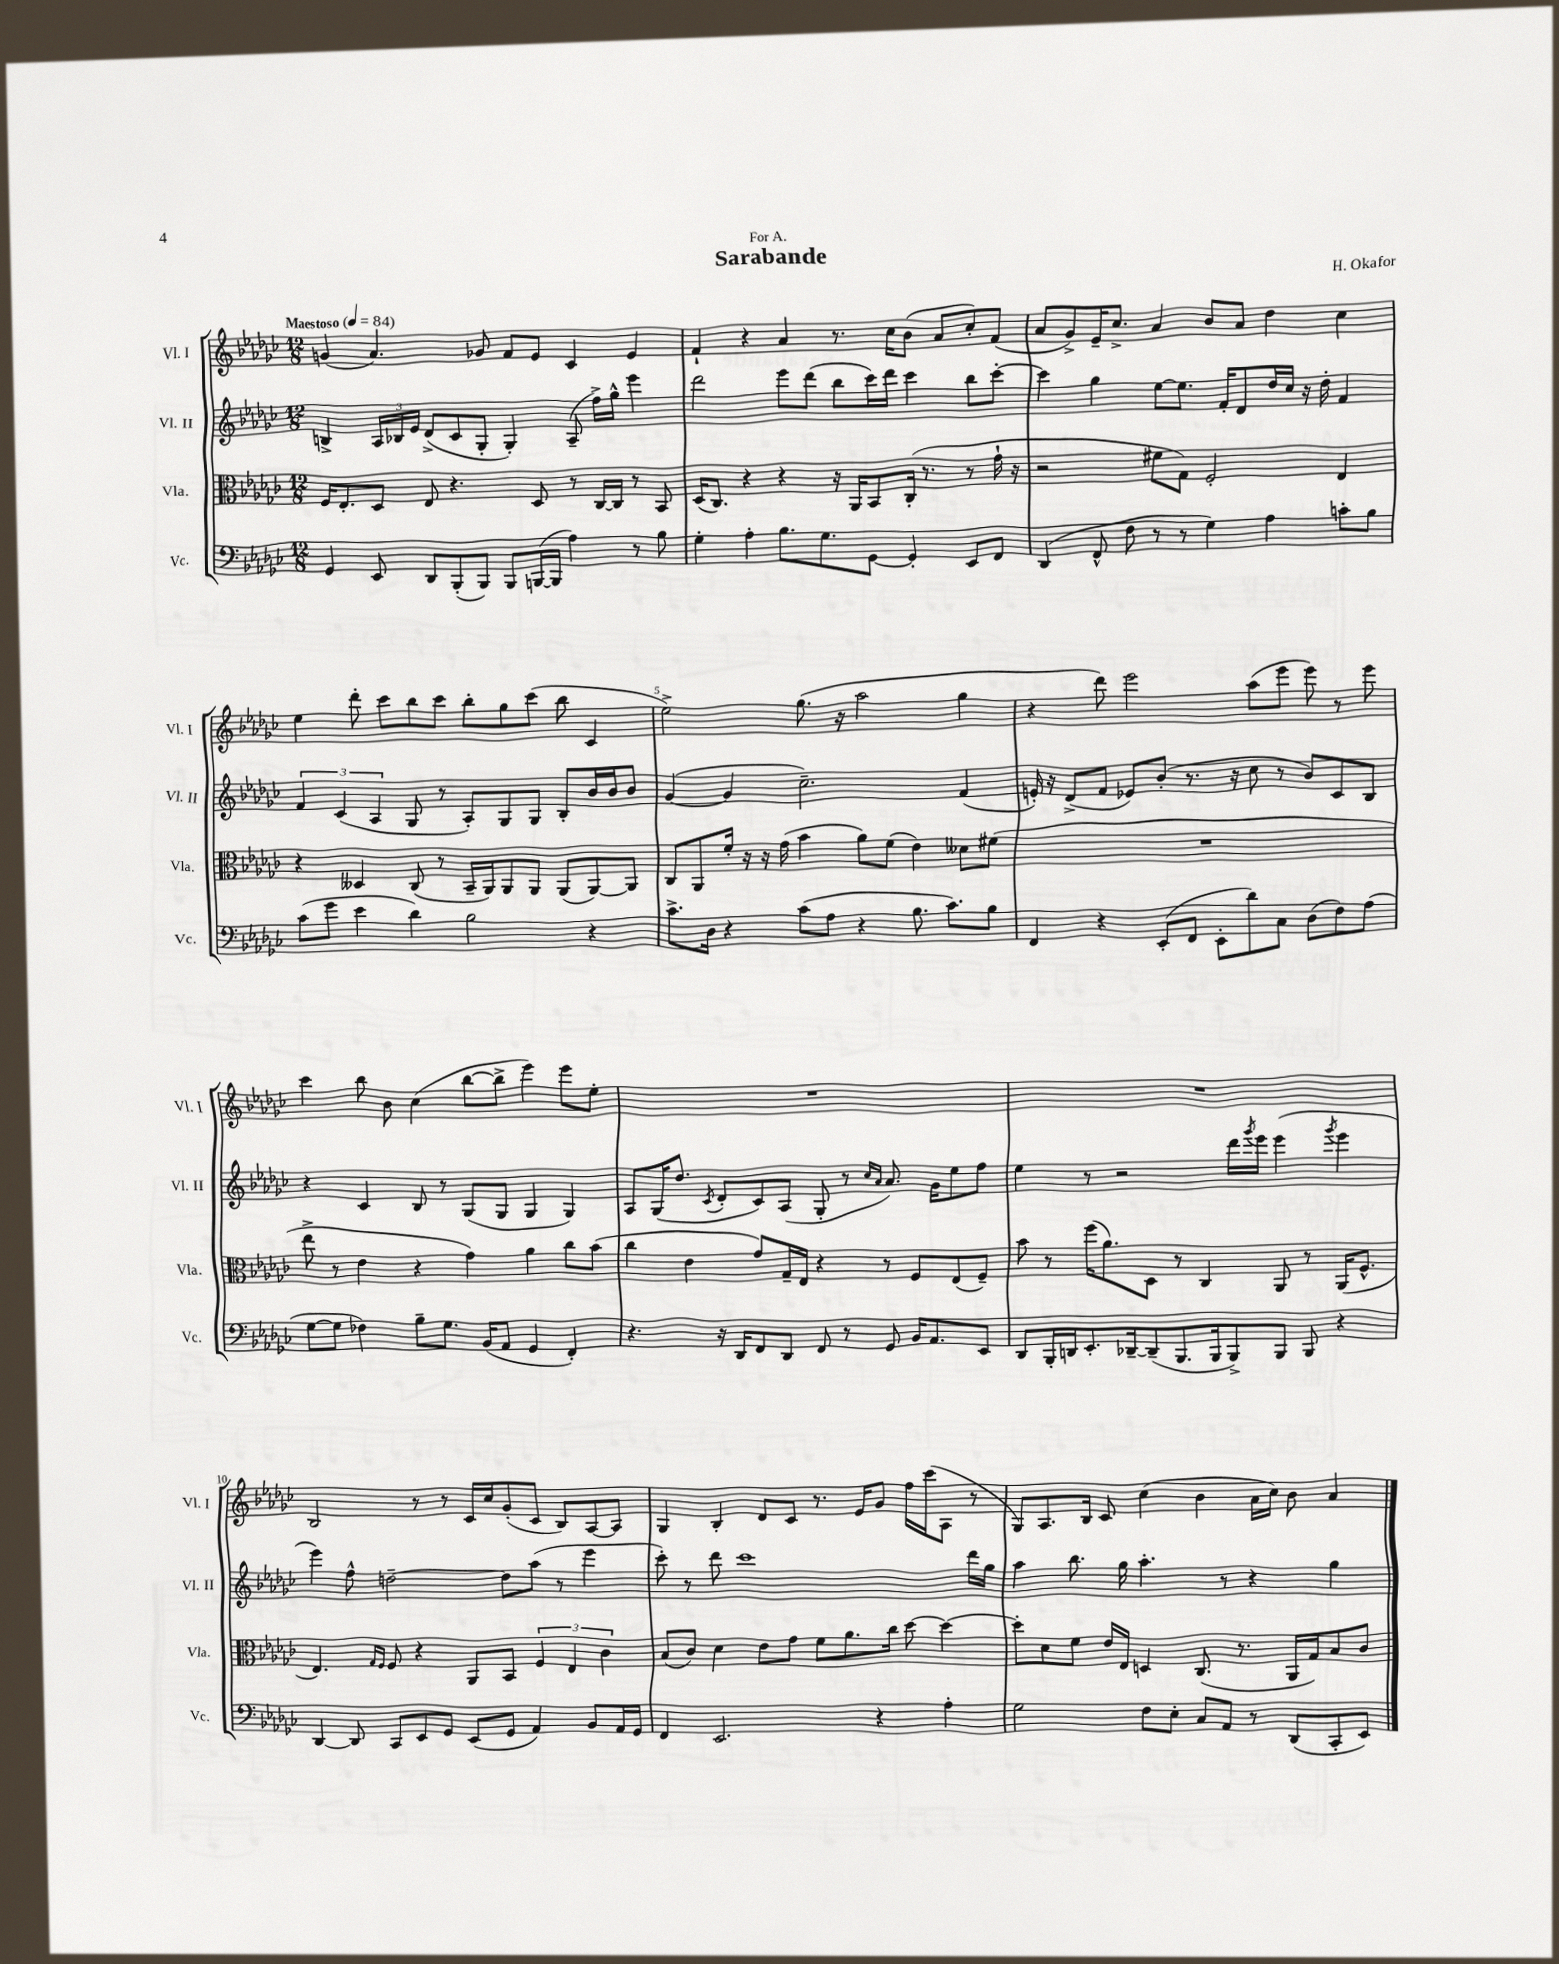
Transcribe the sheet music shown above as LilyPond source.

\header { title = "Sarabande" composer = "H. Okafor" dedication = "For A." }
<<
\new StaffGroup <<
\new Staff = "s0" \with { instrumentName = "Vl. I" shortInstrumentName = "Vl. I" } {
    \clef treble \key ges \major \numericTimeSignature \time 12/8 \tempo "Maestoso" 4 = 84
    g'4( aes'4.) ges'8 f'8 ees'8 ces'4 ees'4 |
    f'4-! r4 aes'4 r8. ces''16 bes'8( aes'8 ces''8-.) f'8( |
    aes'8 ges'8->) ees'16-- ces''8.-> aes'4 bes'8 aes'8 des''4 ces''4 |
    ees''4 des'''8-. ces'''8 bes''8 ces'''8 bes''8-. ges''8 ces'''8( bes''8 ces'4 |
    ees''2->) ges''8.( r16 aes''2 ges''4 |
    r4 des'''8) ees'''2 aes''8( ees'''8 ees'''8) r8 ees'''8 |
    ces'''4 bes''8 bes'8 ces''4( bes''8~ bes''8-> ees'''4) ees'''8 ees''8-. |
    R1. |
    R1. |
    bes2 r8 r8 ces'16 ces''16 ges'8-.( ces'8 bes8) aes8~ aes8 |
    ges4 bes4-. des'8 ces'8 r8. ees'16 ges'8 f''16 ces'''16( aes8 r8 |
    ges8) aes8. bes16 ces'8 ces''4( bes'4 aes'16 ces''16) bes'8 aes'4 \bar "|." |
}
\new Staff = "s1" \with { instrumentName = "Vl. II" shortInstrumentName = "Vl. II" } {
    \clef treble \key ges \major \numericTimeSignature \time 12/8
    b4-> \tuplet 3/2 { aes16 bes16 ees'16 } des'8->( ces'8 ges8-. ges4-.) aes8--( f''16->) ges''16-^ ees'''4 |
    des'''2 ees'''8 des'''8( bes''8 ces'''16) des'''16 ces'''4 bes''8 ces'''8~-. |
    ces'''4 ges''4 ees''8~ ees''8. f'16-. des'8 des''16 ces''16 r16 des''16-. f'4 |
    \tuplet 3/2 { f'4 ces'4( aes4 } ges8 r8 aes8-.) ges8 ges8 bes8-. bes'16 bes'16 bes'8 |
    ges'4~( ges'4 ces''2.--) f'4( |
    e'16-.) r16 des'8->( f'8 ees'8) bes'8-.( r8. r16 ces''8 r8 bes'8) ces'8 bes8 |
    r4 ces'4 bes8 r8 ges8( ges8 ges4 ges4) |
    aes8 ges16( des''8. \acciaccatura { ces'8 } des'8-. ces'8) aes8( ges8-. r8 \grace { ces''16 aes'16 } aes'8.) ges'16 ees''8 f''8 |
    ees''4 r8 r2 des'''16 \acciaccatura { ges'''8 } ees'''16 ees'''4( \acciaccatura { ges'''8 } ees'''4 |
    ees'''4) f''8-^ d''2~-- d''8 aes''8( r8 ees'''4 |
    ces'''8-.) r8 des'''8 ces'''1 des'''16 ges''16 |
    aes''4 bes''8. ges''16 aes''4.-. r8 r4 ges''4 \bar "|." |
}
\new Staff = "s2" \with { instrumentName = "Vla." shortInstrumentName = "Vla." } {
    \clef alto \key ges \major \numericTimeSignature \time 12/8
    f16 ees8.-. des8 ees8 r4. des8 r8 ces16~ ces16 r8 bes,8 |
    des16( ces8.) r4 r4 r16 aes,16 bes,8 ces16-.( r8. r8 ges'16-! r16 |
    r2 fis'8 ges8) f2-. ees4 |
    r4 deses4 ces8( r8 bes,16-- aes,16) aes,8 aes,8 aes,8( aes,8~) aes,8 |
    ces8 aes,8 f'16-. r16 r16 ges'16( bes'4 aes'8) f'8( ees'4) deses'8 fis'8( |
    R1. |
    ees''8-> r8 ees'4 r4 ges'4) aes'4 ces''8 bes'8( |
    ces''4 ees'4 ges'8) ges16-- ees16 r4 r8 f8 ees8( f8--) |
    bes'8 r8 f''16( aes'8.) des8 r8 ces4 aes,8 r8 aes,16( f8.-^ |
    ees4.) \grace { ges16 f16 } f8 r4 aes,8 bes,8 \tuplet 3/2 { f4 ees4 ces'4 } |
    bes8( ces'8) des'4 ees'8 ges'8 f'8 aes'8. ces''16 des''8~ des''4~ |
    des''8-. des'8 f'8 ees'16 ees16 d4 ces8.( r8. aes,16 ges16) bes8 ces'8 \bar "|." |
}
\new Staff = "s3" \with { instrumentName = "Vc." shortInstrumentName = "Vc." } {
    \clef bass \key ges \major \numericTimeSignature \time 12/8
    ges,4 ees,8 des,8 bes,,8-.( bes,,8) bes,,8 b,,16~( b,,16 aes4) r8 bes8 |
    ges4-. aes4-. bes8. ges8. ges,8~ ges,4-. ees,8 f,8 |
    des,4( f,8-^ f8 r8 r8 ges4) aes4 c'8-. bes8 |
    ces'8( ges'8 ees'4 des'4) bes2 r4 |
    ces'8.-> des16 r4 ces'8( aes8 r4 bes8. ces'8.) bes8 |
    f,4 r4 ees,8-.( f,8 ees,8-. des'8) ces8 des8( f8) aes8( |
    ges8~ ges8 fes4) bes8-- ges8. bes,16( aes,8 ges,4 f,4-.) |
    r4. r16 des,16 f,8 des,8 f,8 r8 ges,8 bes,16 aes,8. ees,8 |
    des,8 bes,,16-. d,16 ees,8.-. des,16~-- des,8--( bes,,8. bes,,16 bes,,8->) bes,,8 bes,,8 r4 |
    des,4~ des,8 ces,8 ees,8 ges,8 ees,8( ges,8 aes,4) bes,8 aes,16 ges,16 |
    f,4 ees,2. r4 aes4-. |
    ges2 f8 ees8-. ces8 aes,8 r8 des,8( ces,8-. ees,8) \bar "|." |
}
>>
>>
\layout { \context { \Score \override BarNumber.break-visibility = ##(#f #t #t) barNumberVisibility = #(every-nth-bar-number-visible 5) } }
